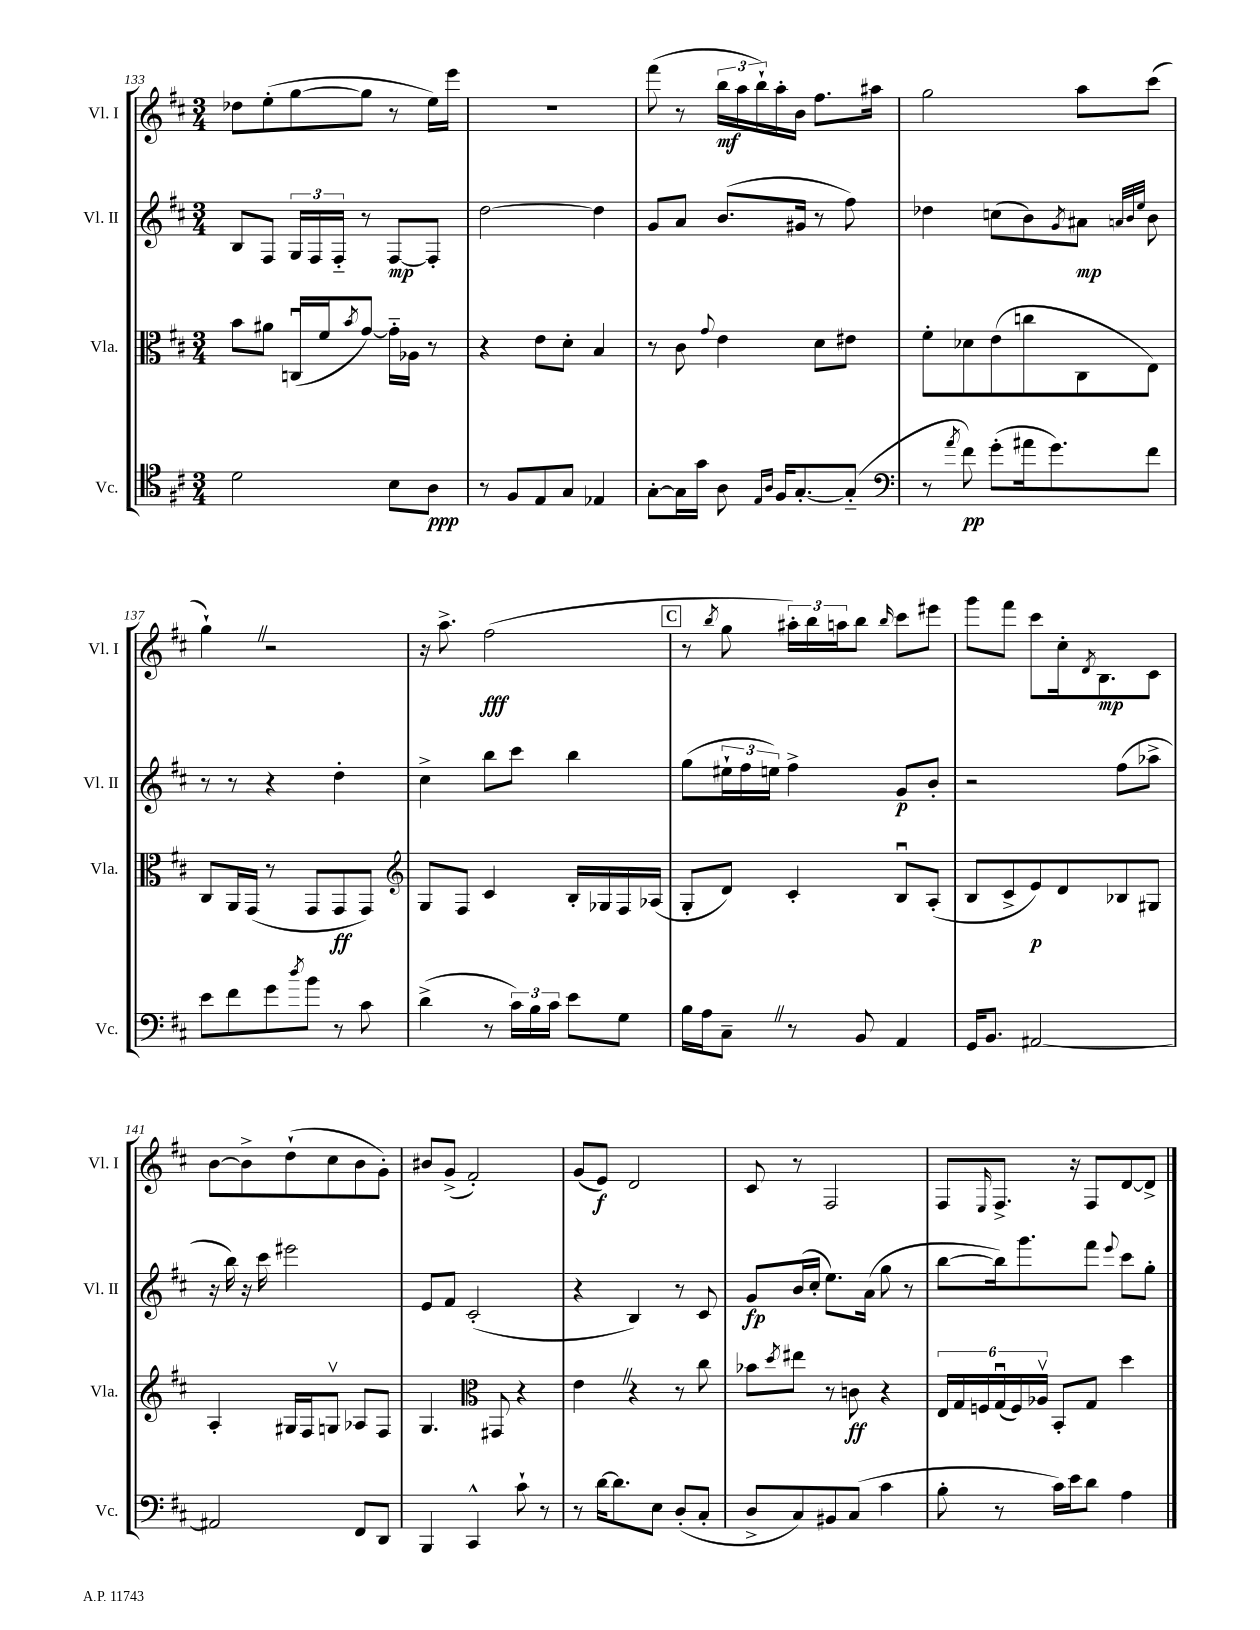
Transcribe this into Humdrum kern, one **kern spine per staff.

**kern	**dynam	**kern	**dynam	**kern	**dynam	**kern	**dynam
*part4	*part4	*part3	*part3	*part2	*part2	*part1	*part1
*staff4	*staff4	*staff3	*staff3	*staff2	*staff2	*staff1	*staff1
*I"Vc.	*	*I"Vla.	*	*I"Vl. II	*	*I"Vl. I	*
*I'Vc.	*	*I'Vla.	*	*I'Vl. II	*	*I'Vl. I	*
*clefC4	*	*clefC3	*	*clefG2	*	*clefG2	*
*k[f#c#]	*	*k[f#c#]	*	*k[f#c#]	*	*k[f#c#]	*
*M3/4	*	*M3/4	*	*M3/4	*	*M3/4	*
=133	=133	=133	=133	=133	=133	=133	=133
2d\	.	8b\L	.	8B/L	.	8dd-X\L	.
.	.	8a#X\J	.	8F#/J	.	(8ee'\	.
.	.	(16Cnu/LL	.	24G/LL	.	[8gg\	.
.	.	.	.	24F#/	.	.	.
.	.	16f#/J	.	.	.	.	.
.	.	.	.	24F#/JJ	.	.	.
.	.	8qb/	.	.	.	.	.
.	.	[8g/J)	.	8r	.	8gg\J]	.
8B\L	.	16g\LL]	.	[8F#/L	mp	8r	.
.	.	16A-X\JJ	.	.	.	.	.
8A\J	ppp	8r	.	8F#'/J]	.	16ee\LL)	.
.	.	.	.	.	.	16eee\JJ	.
=134	=134	=134	=134	=134	=134	=134	=134
8r	.	4r	.	[2dd\	.	2.r	.
8F#/L	.	.	.	.	.	.	.
8E/	.	8e\L	.	.	.	.	.
8G/J	.	8d'\J	.	.	.	.	.
4E-X/	.	4B/	.	4dd\]	.	.	.
=135	=135	=135	=135	=135	=135	=135	=135
[8G'\L	.	8r	.	8g/L	.	(8fff#\	.
16G\L]	.	8c#\	.	8a/J	.	8r	.
16g\JJ	.	.	.	.	.	.	.
.	.	8qqg/	.	.	.	.	.
8A\	.	4e\	.	(8.b/L	.	24bb\LL	mf
.	.	.	.	.	.	24aa\	.
.	.	.	.	.	.	24bb`\)	.
16qqE/LL	.	.	.	.	.	.	.
16qqA/JJ	.	.	.	.	.	.	.
16F#/KL	.	.	.	.	.	16aa'\	.
[8.G'/	.	.	.	16g#X/Jk	.	16b\JJ	.
.	.	8d\L	.	8r	.	8.ff#\L	.
(8G/J]	.	8e#X\J	.	8ff#\)	.	.	.
.	.	.	.	.	.	16aa#X\Jk	.
=136	=136	=136	=136	=136	=136	=136	=136
*clefF4	*	*	*	*	*	*	*
8r	.	8f#'\L	.	4dd-X\	.	2gg\	.
8qa/	.	.	.	.	.	.	.
8f#\)	pp	8d-X\	.	.	.	.	.
(8g'\L	.	(8e\	.	(8ccn\L	.	.	.
16a#X\k	.	8ccn\	.	8b\)	.	.	.
8.g\)	.	.	.	.	.	.	.
.	.	.	.	8qg/	.	.	.
.	.	8C#\	.	8a#X\J	mp	8aa\L	.
.	.	.	.	32qqan/LLL	.	.	.
.	.	.	.	32qqb/	.	.	.
.	.	.	.	32qqee/JJJ	.	.	.
8f#\J	.	8E\J)	.	8b\	.	(8ccc#\J	.
!!LO:LB:g=z
=137	=137	=137	=137	=137	=137	=137	=137
8e\L	.	8C#/L	.	8r	.	4gg`Z\)	.
8f#\	.	16AA/L	.	8r	.	.	.
.	.	(16GG/JJ	.	.	.	.	.
8g\	.	8r	.	4r	.	2r	.
8qdd/	.	.	.	.	.	.	.
8b\J	.	8GG/L	.	.	.	.	.
8r	.	8GG/	ff	4dd'\	.	.	.
8c#\	.	8GG/J)	.	.	.	.	.
=138	=138	=138	=138	=138	=138	=138	=138
*	*	*clefG2	*	*	*	*	*
(4d^\	.	8G/L	.	4cc#^\	.	16r	.
.	.	.	.	.	.	8.aa^\	.
.	.	8F#/J	.	.	.	.	.
8r	.	4c#/	.	8bb\L	.	(2ff#\	fff
24c#\LL)	.	.	.	8ccc#\J	.	.	.
24B\	.	.	.	.	.	.	.
24c#\JJ	.	.	.	.	.	.	.
8e\L	.	16B'/LL	.	4bb\	.	.	.
.	.	16G-X/	.	.	.	.	.
8G\J	.	16F#/	.	.	.	.	.
.	.	(16A-X/JJ	.	.	.	.	.
!!LO:REH:place=s1:t=C
=139	=139	=139	=139	=139	=139	=139	=139
16B\LL	.	8G'/L	.	(8gg\L	.	8r	.
16A\J	.	.	.	.	.	.	.
.	.	.	.	.	.	8qbb/	.
8C#~Z\J	.	8d/J)	.	24ee#X`\L	.	8gg\	.
.	.	.	.	24ff#\	.	.	.
.	.	.	.	24een\JJ)	.	.	.
8r	.	4c#'/	.	4ff#^\	.	24aa#X'\LL)	.
.	.	.	.	.	.	24bb\	.
.	.	.	.	.	.	24aan\J	.
8BB/	.	.	.	.	.	8bb\J	.
.	.	.	.	.	.	16qqbb/	.
4AA/	.	8Bu/L	.	8g/L	p	8ccc#\L	.
.	.	(8A'/J	.	8b'/J	.	8eee#X\J	.
=140	=140	=140	=140	=140	=140	=140	=140
16GG/KL	.	8B/L	.	2r	.	8ggg\L	.
8.BB/J	.	.	.	.	.	.	.
.	.	8c#^/	.	.	.	8fff#\J	.
[2AA#X/	.	8e/)	p	.	.	8ccc#\L	.
.	.	8d/	.	.	.	16cc#'\k	.
.	.	.	.	.	.	8qd/	.
.	.	.	.	.	.	8.B\	mp
.	.	8B-X/	.	(8ff#\L	.	.	.
.	.	8G#X/J	.	8aa-X^\J	.	8c#\J	.
!!LO:LB:g=z
=141	=141	=141	=141	=141	=141	=141	=141
2AA#X/]	.	4A'/	.	16r	.	[8b\L	.
.	.	.	.	16bb\)	.	.	.
.	.	.	.	16r	.	8b^\]	.
.	.	.	.	16ccc#\	.	.	.
.	.	16G#X/LL	.	2eee#X\	.	(8dd`\	.
.	.	16F#/J	.	.	.	.	.
.	.	8Gnv/J	.	.	.	8cc#\	.
8FF#/L	.	8A-X/L	.	.	.	8b\	.
8DD/J	.	8F#/J	.	.	.	8g'\J)	.
=142	=142	=142	=142	=142	=142	=142	=142
4BBB/	.	4.G/	.	8e/L	.	8b#X/L	.
.	.	.	.	8f#/J	.	(8g^/J	.
4CC#^^/	.	.	.	(2c#'/	.	2f#'/)	.
*	*	*clefC3	*	*	*	*	*
.	.	8GG#X/	.	.	.	.	.
8c#`\	.	4r	.	.	.	.	.
8r	.	.	.	.	.	.	.
=143	=143	=143	=143	=143	=143	=143	=143
8r	.	4eZ\	.	4r	.	(8g/L	.
[16d\KL	.	.	.	.	.	8e/J)	f
8.d\]	.	.	.	.	.	.	.
.	.	4r	.	4B/)	.	2d/	.
8E\J	.	.	.	.	.	.	.
(8D'/L	.	8r	.	8r	.	.	.
8C#'/J	.	8cc#\	.	8c#/	.	.	.
=144	=144	=144	=144	=144	=144	=144	=144
8D^/L	.	8b-X\L	.	8g/L	fp	8c#/	.
.	.	8qdd/	.	.	.	.	.
8C#/)	.	8ee#X\J	.	(16b/L	.	8r	.
.	.	.	.	16cc#'/JJ	.	.	.
8BB#X/	.	8r	.	8.ee\L)	.	2F#/	.
(8C#/J	.	8cn\	ff	.	.	.	.
.	.	.	.	(16a\Jk	.	.	.
4c#\	.	4r	.	8gg\	.	.	.
.	.	.	.	8r	.	.	.
=145	=145	=145	=145	=145	=145	=145	=145
8B'\	.	24E/LL	.	[8bb\L	.	8F#/L	.
.	.	24G/	.	.	.	.	.
.	.	24Fn/	.	.	.	.	.
.	.	.	.	.	.	16qqE/	.
8r	.	(24Gu/	.	16bb\k])	.	8.F#^/J	.
.	.	24F/)	.	.	.	.	.
.	.	.	.	8.ggg\	.	.	.
.	.	24A-Xv/JJ	.	.	.	.	.
16c#\LL)	.	8BB'/L	.	.	.	.	.
16e\J	.	.	.	.	.	16r	.
8d\J	.	8G/J	.	8fff#\J	.	8F#/L	.
.	.	.	.	8qqeee/	.	.	.
4A\	.	4dd\	.	8ccc#\L	.	[8d/	.
.	.	.	.	8gg'\J	.	8d^/J]	.
==	==	==	==	==	==	==	==
*-	*-	*-	*-	*-	*-	*-	*-
